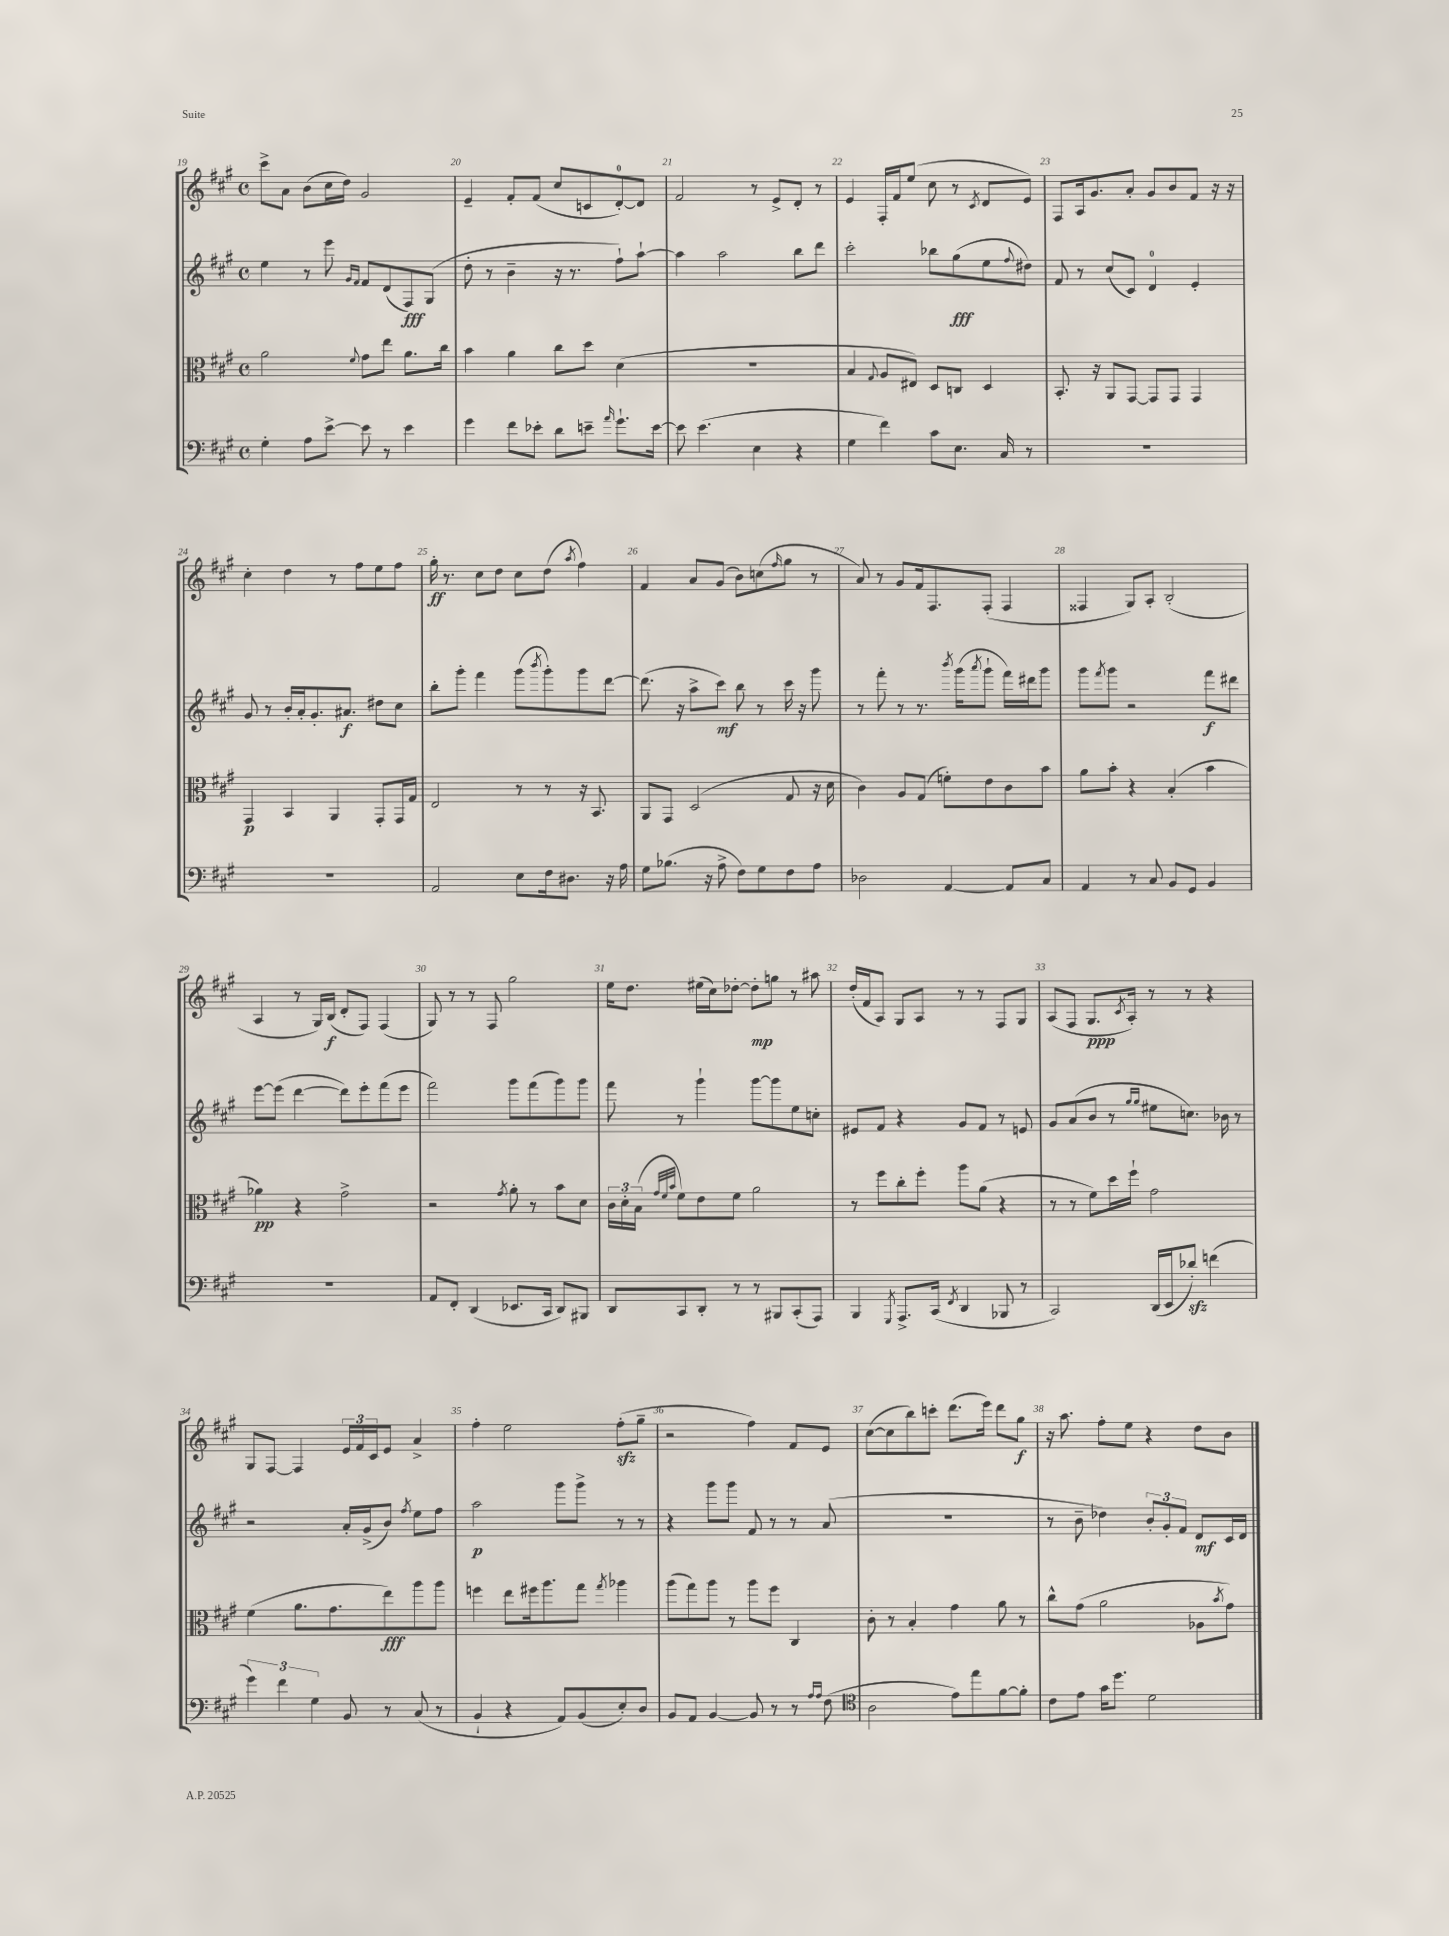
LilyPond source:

<<
\new StaffGroup <<
\new Staff = "s0" {
    \clef treble \key a \major \defaultTimeSignature \time 4/4
    cis'''8-> a'8 b'8( cis''16 d''16) gis'2 |
    e'4-- fis'8-. fis'8( cis''8 c'8 d'8-0~-.) d'8 |
    fis'2 r8 e'8-> d'8-. r8 |
    e'4 fis16-. fis'16 e''8( cis''8 r8 \acciaccatura { cis'8 } d'8 e'8) |
    fis8 a16 gis'8. a'8-. gis'8 b'8 fis'8 r16 r16 |
    cis''4-. d''4 r8 fis''8 e''8 fis''8 |
    gis''16-.\ff r8. cis''8 d''8 cis''8 d''8( \acciaccatura { a''8 } fis''4) |
    fis'4 a'8 gis'8( b'8) c''8( \grace { fis''16 } gis''8 r8 |
    a'8) r8 gis'8 fis'16 fis8. fis8-.( fis4 |
    fisis4 gis8) a8-. b2-.( |
    a4 r8 gis16) b16\f( d'8-. fis8) fis4( |
    gis8) r8 r8 fis8 gis''2 |
    e''16 d''8. eis''16( cis''16) des''8~-. des''8-.\mp g''8 r8 ais''8 |
    d''16-.( fis'16 a8) gis8 a8 r8 r8 fis8 gis8 |
    a8( fis8 gis8.\ppp \acciaccatura { cis'8 } a16-.) r8 r8 r4 |
    gis8 fis8~ fis4 \tuplet 3/2 { e'16 fis'16 cis'16 } e'8 a'4-> |
    fis''4-. e''2 fis''8-.\sfz( gis''8-- |
    r2 fis''4) fis'8 e'8 |
    cis''8~( cis''8 b''8) c'''8-. d'''8.( e'''16) d'''8 gis''8\f |
    r16 a''8. fis''8-. e''8 r4 d''8 b'8 \bar "|." |
}
\new Staff = "s1" {
    \clef treble \key a \major \defaultTimeSignature \time 4/4
    e''4 r8 e'''8 \grace { gis'16 fis'16 } fis'8 d'8( fis8\fff) gis8( |
    d''8-. r8 b'4-- r16 r8. fis''8-!) a''8~-! |
    a''4 a''2 b''8 d'''8 |
    cis'''2-. bes''8 gis''8\fff( e''8 \appoggiatura { fis''8 } dis''8) |
    fis'8 r8 cis''8( cis'8) d'4-0 e'4-. |
    gis'8 r8 b'16-. a'16-. gis'8.-. ais'8.\f dis''8 cis''8 |
    b''8-. gis'''8-. fis'''4 gis'''8( \acciaccatura { b'''8 } gis'''8-.) gis'''8 d'''8~ |
    d'''8.( r16 a''8-> cis'''8\mf) b''8 r8 cis'''16 r16 gis'''8 |
    r8 fis'''8-. r8 r8. \acciaccatura { b'''8 } gis'''16( \acciaccatura { a'''8 } gis'''8-! fis'''16) dis'''16 gis'''8 |
    gis'''8 \acciaccatura { fis'''8 } gis'''8 r2 fis'''8\f dis'''8 |
    e'''8~ e'''8( d'''4~ d'''8) e'''8-. fis'''8( e'''8 |
    fis'''2) gis'''8 fis'''8( gis'''8) gis'''8 |
    fis'''8 r8 gis'''4-! gis'''8~ gis'''8 e''8 c''8-. |
    eis'8 fis'8 r4 gis'8 fis'8 r8 e'8 |
    gis'8 a'8( b'8 r8 \grace { gis''16 gis''16 } eis''8 c''8.) bes'16 r8 |
    r2 a'16-. gis'16->( b'8) \acciaccatura { fis''8 } e''8 fis''8 |
    a''2\p gis'''8 gis'''8-> r8 r8 |
    r4 gis'''8 gis'''8 fis'8 r8 r8 a'8( |
    R1 |
    r8 b'8-- des''4) \tuplet 3/2 { b'8-. gis'8-. fis'8 } d'8\mf cis'16 d'16 \bar "|." |
}
\new Staff = "s2" {
    \clef alto \key a \major \defaultTimeSignature \time 4/4
    a'2 \appoggiatura { fis'8 } gis'8 e''8 a'8. cis''16 |
    b'4 a'4 cis''8 d''8 d'4( |
    R1 |
    b4 \appoggiatura { gis8 } a8 eis8) d8 c8 d4 |
    b,8.-. r16 a,8 gis,8~ gis,8 gis,8 gis,4 |
    gis,4\p b,4 a,4 gis,8-. gis,16 gis16 |
    e2 r8 r8 r16 b,8. |
    a,8 gis,8 d2( gis8 r16 d'16 |
    cis'4) a8 gis8( f'8-.) e'8 cis'8 b'8 |
    a'8 b'8-. r4 b4-.( b'4 |
    aes'4\pp) r4 gis'2-> |
    r2 \acciaccatura { gis'8 } a'8-. r8 b'8 d'8 |
    \tuplet 3/2 { cis'16 d'16-. b16( } \grace { gis'32 fis'32 b'32 } fis'8) e'8 fis'8 a'2 |
    r8 fis''8 cis''8-. fis''8-. a''8 a'8( r4 |
    r8 r8 fis'8) d''16 fis''16-! gis'2 |
    fis'4( a'8. gis'8. e''8\fff) a''8 a''8 |
    f''4 e''8 fis''16 a''8. gis''8 \acciaccatura { gis''8 } aes''4 |
    a''8( gis''8) a''8 r8 a''8 fis''8 cis4 |
    cis'8-. r8 b4-. gis'4 a'8 r8 |
    cis''8-^ gis'8( a'2 aes8 \acciaccatura { b'8 } gis'8) \bar "|." |
}
\new Staff = "s3" {
    \clef bass \key a \major \defaultTimeSignature \time 4/4
    gis4-. a8 e'8~-> e'8 r8 e'4 |
    gis'4 fis'8 ees'8-. d'8 e'8-- \grace { a'16 } gis'8.-! e'16~ |
    e'8 e'4.( e4 r4 |
    gis4 fis'4) cis'8 e8. cis16 r8 |
    R1 |
    R1 |
    a,2 e8 fis16 dis8. r16 a16 |
    gis8 bes8.( r16 a8-> fis8) gis8 fis8 a8 |
    des2 a,4~ a,8 cis8 |
    a,4 r8 cis8 b,8 gis,8 b,4 |
    R1 |
    a,8 fis,8-. d,4( ees,8. cis,16 d,8) bis,,8 |
    d,8 cis,8 d,8-. r8 r8 bis,,8 cis,8-.( a,,8) |
    b,,4 \acciaccatura { gis,,8 } a,,8.-> cis,16( \acciaccatura { fis,8 } d,4 bes,,8 r8 |
    cis,2) d,16( e,16 des'8-.\sfz) f'4( |
    \tuplet 3/2 { gis'4) fis'4 gis4 } b,8 r8 cis8( r8 |
    b,4-! r4 a,8) b,8( e8-.) d8 |
    b,8 a,8 b,4~ b,8 r8 r8 \grace { a16 a16 } fis8( |
    \clef tenor a2 e'8) e''8 fis'8~ fis'8-. |
    cis'8 e'8 gis'16 d''8. d'2 \bar "|." |
}
>>
>>
\layout { \context { \Score currentBarNumber = #19 \override BarNumber.break-visibility = ##(#f #t #t) barNumberVisibility = #all-bar-numbers-visible } }
